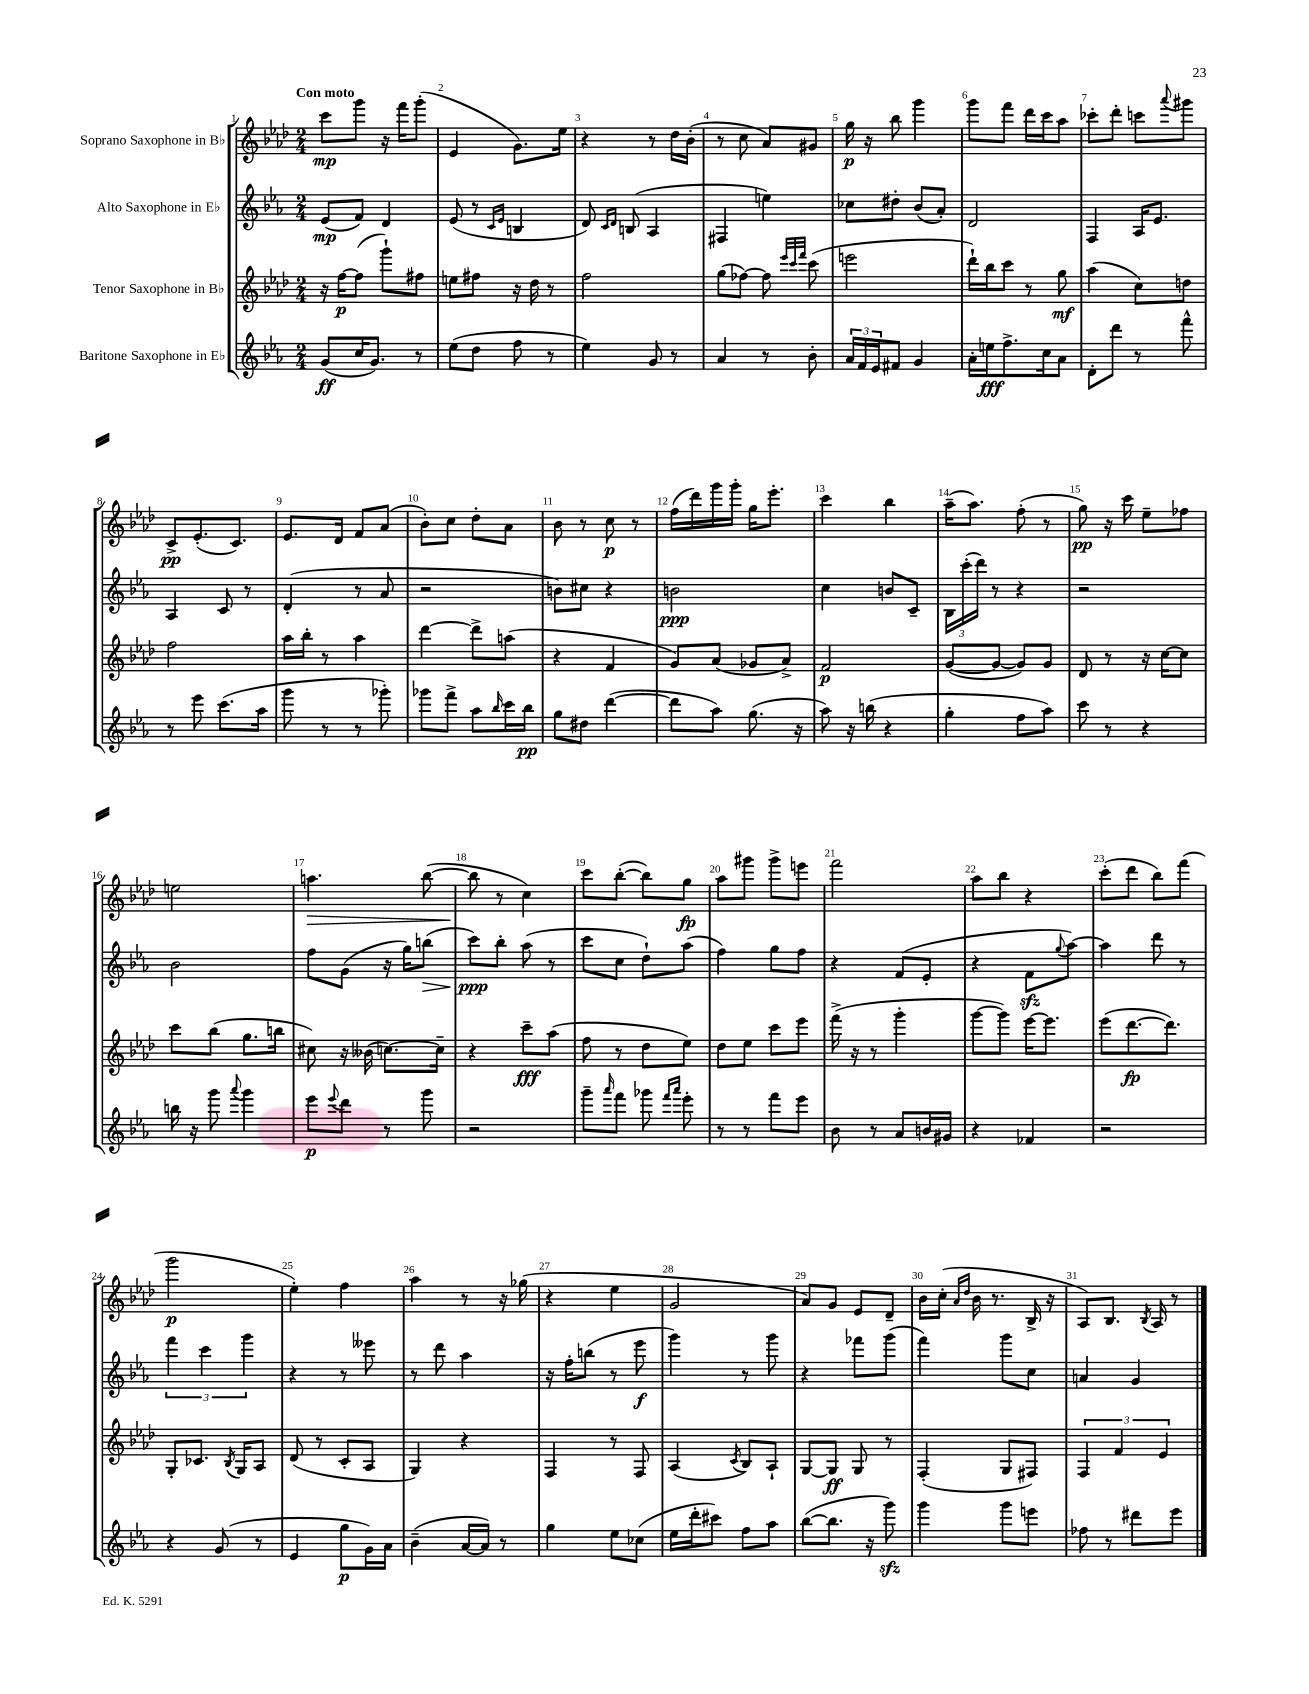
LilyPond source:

<<
\new StaffGroup <<
\new Staff = "s0" \with { instrumentName = "Soprano Saxophone in Bb" } {
    \clef treble \key aes \major \numericTimeSignature \time 2/4 \tempo "Con moto"
    c'''8\mp g'''8 r16 f'''16 g'''8-.( |
    ees'4 g'8.) ees''16 |
    r4 r8 des''16 bes'16-.( |
    r8 c''8 aes'8) gis'8 |
    g''16\p r16 bes''8 g'''4 |
    g'''8 f'''8 des'''16 c'''16 aes''8 |
    ces'''8-. des'''8-. c'''8 \appoggiatura { aes'''8 } gis'''8 |
    c'8->\pp ees'8.-.( c'8.) |
    ees'8. des'16 f'8 aes'8( |
    bes'8-.) c''8 des''8-. aes'8 |
    bes'8 r8 c''8\p r8 |
    f''16( des'''16) g'''16 g'''16-. g''16 ees'''8.-. |
    c'''4 bes''4 |
    aes''16--( aes''8.) f''8-.( r8 |
    g''8\pp) r16 c'''16 ees''8-- fes''8 |
    e''2 |
    a''4.\> bes''8~( |
    bes''8\! r8 c''4) |
    c'''8 bes''8~-.( bes''8) g''8\fp |
    aes''8 gis'''8 gis'''8-> e'''8 |
    f'''2 |
    aes''8 bes''8 r4 |
    c'''8-.( des'''8 bes''8) f'''8( |
    g'''2\p |
    ees''4-.) f''4 |
    aes''4 r8 r16 ges''16( |
    r4 ees''4 |
    g'2 |
    aes'8) g'8 ees'8 des'8-- |
    bes'16 c''16-.( \grace { aes'16 des''16 } bes'16 r8. bes16-> r16 |
    aes8) bes8. \acciaccatura { bes8 } aes16 r8 \bar "|." |
}
\new Staff = "s1" \with { instrumentName = "Alto Saxophone in Eb" } {
    \clef treble \key ees \major \numericTimeSignature \time 2/4
    ees'8\mp( f'8) d'4 |
    ees'8( r8 \grace { c'16 ees'16 } b4 |
    d'8) \grace { c'16 d'16 } b8( aes4 |
    fis4 e''4) |
    ces''8 dis''8-. bes'8( aes'8-.) |
    d'2 |
    f4 aes16 ees'8. |
    aes4 c'8 r8 |
    d'4-.( r8 aes'8 |
    r2 |
    b'8) cis''8 r4 |
    b'2\ppp |
    c''4 b'8 c'8-- |
    \tuplet 3/2 { bes16 c'''16-.( d'''16) } r8 r4 |
    r2 |
    bes'2 |
    f''8 g'8( r16 g''16) b''8\>( |
    c'''8\ppp\!) bes''8-. aes''8( r8 |
    c'''8 c''8 d''8-!) aes''8( |
    f''4) g''8 f''8 |
    r4 f'8( ees'8-. |
    r4 f'8\sfz \appoggiatura { g''8 } aes''8~) |
    aes''4 d'''8 r8 |
    \tuplet 3/2 { f'''4 c'''4 g'''4 } |
    r4 r8 eeses'''8 |
    r8 d'''8 aes''4 |
    r16 f''16-. b''8( r8 ees'''8\f |
    g'''4) r8 g'''8 |
    r4 fes'''8 g'''8( |
    f'''4) g'''8 c''8 |
    a'4 g'4 \bar "|." |
}
\new Staff = "s2" \with { instrumentName = "Tenor Saxophone in Bb" } {
    \clef treble \key aes \major \numericTimeSignature \time 2/4
    r16 f''16~\p f''8( g'''8-!) fis''8 |
    e''8 fis''8 r16 des''16 r8 |
    f''2 |
    g''8( fes''8~) fes''8 \grace { ees'''32 c'''32 f'''32 } c'''8( |
    e'''2 |
    des'''16-!) bes''16 c'''8 r8 g''8\mf |
    aes''4( c''8) d''8 |
    f''2 |
    aes''16 bes''16-. r8 aes''4 |
    des'''4~ des'''8-> a''8( |
    r4 f'4 |
    g'8) aes'8( ges'8 aes'8->) |
    f'2\p |
    g'8~( g'8~ g'8) g'8 |
    des'8 r8 r16 c''16~ c''8 |
    c'''8 bes''8( g''8. b''16 |
    cis''8) r16 beses'16( c''8.~) c''16-- |
    r4 c'''8--\fff aes''8( |
    f''8 r8 des''8 ees''8) |
    des''8 ees''8 c'''8 ees'''8 |
    f'''16->( r16 r8 g'''4-. |
    g'''8~ g'''8) ees'''16~ ees'''8. |
    ees'''8( des'''8.~\fp des'''8.) |
    g8-. ces'8. \acciaccatura { bes8 } g16 aes8 |
    des'8( r8 c'8-. aes8 |
    g4) r4 |
    f4 r8 f8 |
    aes4( \acciaccatura { c'8 } bes8) aes8-! |
    g8~ g8\ff g8 r8 |
    f4-.( g8 fis8) |
    \tuplet 3/2 { f4 f'4 ees'4 } \bar "|." |
}
\new Staff = "s3" \with { instrumentName = "Baritone Saxophone in Eb" } {
    \clef treble \key ees \major \numericTimeSignature \time 2/4
    g'8\ff( c''16 g'8.) r8 |
    ees''8( d''8 f''8 r8 |
    ees''4) g'8 r8 |
    aes'4 r8 bes'8-. |
    \tuplet 3/2 { aes'16 f'16 ees'16 } fis'8 g'4 |
    aes'16-. e''16\fff f''8.-> c''16 aes'8 |
    d'8-. d'''8 r8 f'''8-^ |
    r8 ees'''8 c'''8.( aes''16 |
    g'''8 r8 r8 ges'''8-.) |
    ges'''8 f'''8-> aes''8 \grace { bes''16 } c'''16 bes''16\pp |
    g''8 dis''8 d'''4~( |
    d'''8 aes''8) g''8.( r16 |
    aes''8) r16 b''16( r4 |
    g''4-. f''8 aes''8) |
    c'''8 r8 r4 |
    b''16 r16 g'''8 \appoggiatura { aes'''8 } g'''4 |
    ees'''8\p \appoggiatura { ees'''8 } d'''8 r8 g'''8 |
    r2 |
    g'''8-- \grace { aes'''16 } f'''8 ges'''8 \grace { f'''16 aes'''16 } ees'''8-. |
    r8 r8 f'''8 ees'''8 |
    bes'8 r8 aes'8 b'16 gis'16 |
    r4 fes'4 |
    r2 |
    r4 g'8( r8 |
    ees'4 g''8\p g'16) aes'16 |
    bes'4--( aes'16~ aes'16) r8 |
    g''4 ees''8 ces''8( |
    ees''16 d'''16-. cis'''8) f''8 aes''8 |
    bes''8~( bes''8. r16 g'''8\sfz) |
    g'''4 g'''8 e'''8 |
    fes''8 r8 dis'''8 ees'''8 \bar "|." |
}
>>
>>
\layout { \context { \Score \override BarNumber.break-visibility = ##(#f #t #t) barNumberVisibility = #all-bar-numbers-visible } }
